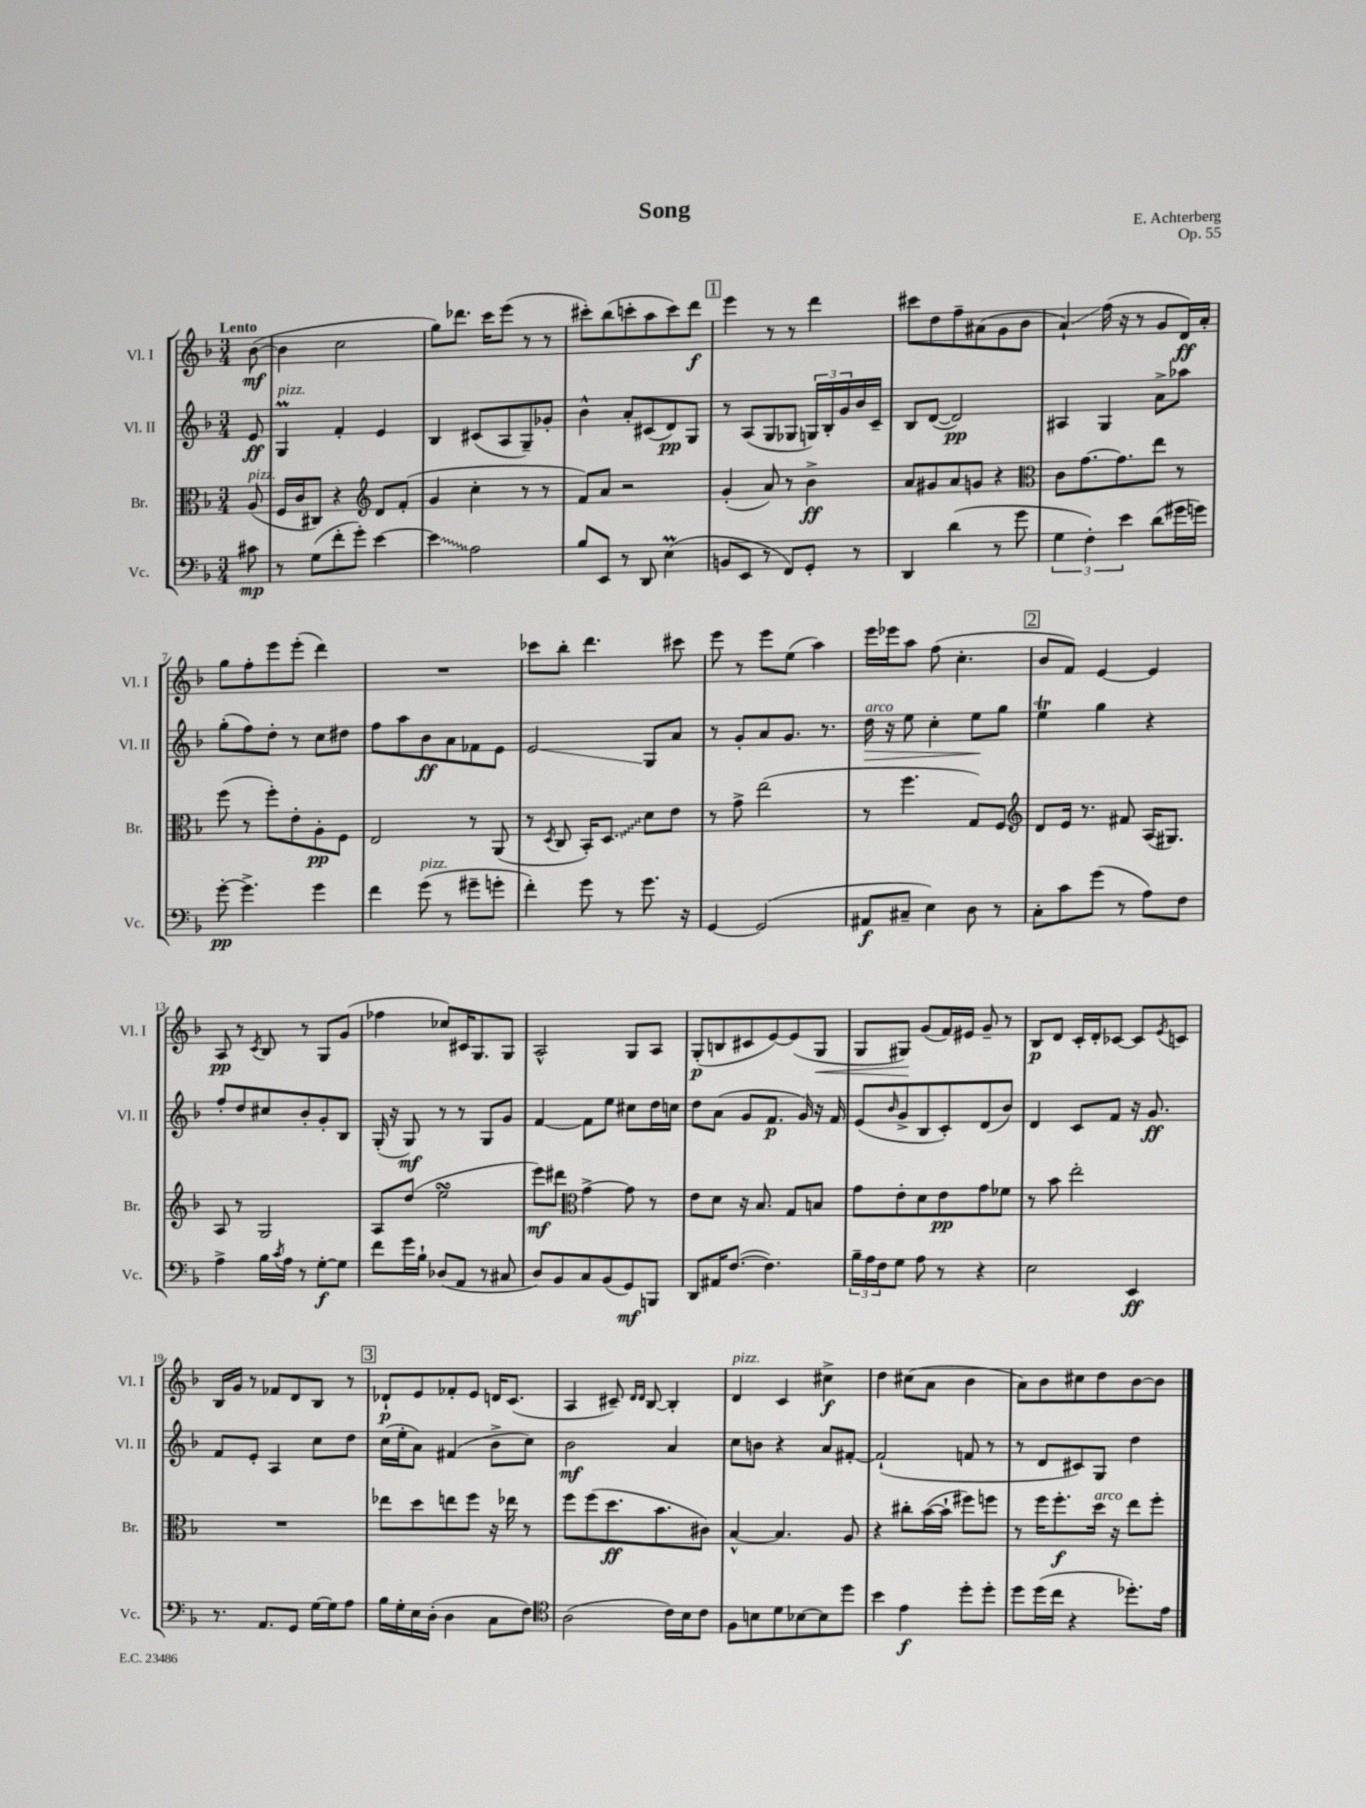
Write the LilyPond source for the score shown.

\header { title = "Song" composer = "E. Achterberg" opus = "Op. 55" }
<<
\new StaffGroup <<
\new Staff = "s0" \with { instrumentName = "Vl. I" shortInstrumentName = "Vl. I" } {
    \clef treble \key f \major \numericTimeSignature \time 3/4 \partial 8 \tempo "Lento"
    bes'8~\mf( |
    bes'4 c''2 |
    g''8) des'''8. c'''16 e'''8( r8 r8 |
    cis'''8-.) bes''8( c'''8-. a''8 c'''8) d'''8\f |
    \mark \markup { \box "1" } e'''4 r8 r8 d'''4 |
    cis'''8 d''8 f''8-- ais'8( g'8 bes'8 |
    a'4-!\glissando) f''16( r16 r8 g'8 d'16\ff) a'16-. |
    g''8 f''8-. e'''8 e'''8-.( d'''4) |
    R2. |
    ces'''8 bes''8-. d'''4. cis'''8 |
    e'''8 r8 e'''8 e''8( a''4) |
    e'''16 ees'''16 a''8 f''8( c''4.-. |
    \mark \markup { \box "2" } bes'8 f'8) e'4~ e'4 |
    a8\pp r8 \acciaccatura { c'8 } bes8 r8 g8 g'8( |
    fes''4 ces''8) cis'16 g8. g8 |
    a2-^ g8 a8 |
    g8-.\p( b8 cis'8 e'8~) e'8( g8\< |
    g8 gis8\!) g'8( f'16) eis'16 g'8-- r8 |
    bes8\p d'8 c'16-. d'16-. ces'8~ ces'8 \acciaccatura { e'8 } c'8 |
    bes16 g'16 r8 fes'8 d'8 bes8 r8 |
    \mark \markup { \box "3" } des'8-!\p e'8 fes'8-. e'8 d'16 c'8.( |
    a4 cis'8--) \grace { d'16 d'16 } bes8~ bes4-. |
    d'4^\markup { \italic "pizz." } c'4 cis''4->\f |
    d''4 cis''8( a'8 bes'4 |
    a'8) bes'8 cis''8 d''8 bes'8~ bes'8 \bar "|." |
}
\new Staff = "s1" \with { instrumentName = "Vl. II" shortInstrumentName = "Vl. II" } {
    \clef treble \key f \major \numericTimeSignature \time 3/4 \partial 8
    e'8\ff |
    g4\prall^\markup { \italic "pizz." } f'4-. e'4 |
    bes4 cis'8( a8 g8--) ges'8-. |
    bes'4-^ a'8-. cis'8( d'8\pp) g8 |
    \mark \markup { \box "1" } r8 a8( g8 ges8 \tuplet 3/2 { g16) bes16-. g'16 } bes'16 c'16-- |
    bes8 d'8~( d'2\pp) |
    ais4 g4 a'8-> aes''8 |
    g''8-.( f''8) d''8-. r8 c''8 dis''8 |
    f''8 a''8 bes'8\ff a'8 fes'8 e'8 |
    e'2\glissando g8 a'8 |
    r8 g'8-. a'8 g'8. r8. |
    d''16\>^\markup { \italic "arco" } r16 e''8 c''4-. e''8\! g''8 |
    \mark \markup { \box "2" } e''4\trill g''4 r4 |
    f''8-. d''8 cis''8 bes'8-. g'8-. bes8 |
    g16-.( r16 g8\mf) r8 r8 g8 g'8 |
    f'4~ f'8 e''8 cis''8 d''16 c''16 |
    d''8 a'8( g'8 f'8.\p g'16) r16 f'16 |
    e'8( \grace { bes'16 } g'8-> bes8 c'8-.) d'8( bes'8) |
    d'4 c'8 f'8 r16 g'8.\ff |
    f'8 e'8-. a4 c''8 d''8 |
    \mark \markup { \box "3" } c''16( e''16-. a'8) fis'4( bes'8-> c''8) |
    bes'2\mf a'4 |
    c''8 b'8 r4 a'8 fis'8~-. |
    fis'2-!( f'8 r8 |
    r8 d'8 cis'8) g8 d''4 \bar "|." |
}
\new Staff = "s2" \with { instrumentName = "Br." shortInstrumentName = "Br." } {
    \clef alto \key f \major \numericTimeSignature \time 3/4 \partial 8
    a8^\markup { \italic "pizz." }( |
    f16 c'16 cis8) r4 \clef treble d'8 f'8-.( |
    g'4 c''4-. r8 r8 |
    f'8) a'8 r2 |
    \mark \markup { \box "1" } g'4-.( a'8) r8 bes'4->\ff |
    a'8 gis'8 a'8 g'8 r4 |
    \clef alto c'8 g'8.~ g'8. e''8 r8 |
    f''8( r8 f''8-.) e'8-. a8-.\pp f8 |
    e2 r8 a,8( |
    r8 \acciaccatura { d8 } c8 bes,16-.) \once \override Glissando.style = #'zigzag d8.\glissando d'8 e'8 |
    r8 g'8-> e''2( |
    r8 f''4. g8) f8 |
    \mark \markup { \box "2" } \clef treble d'8 e'16 r8. fis'8 a16( gis8.) |
    a8 r8 g2 |
    a8 d''8( e''2\turn |
    e'''8\mf) dis'''8 \clef alto g'4~-> g'8 r8 |
    e'8 d'8 r16 bes8. g8 b8 |
    g'8 e'8-. d'8 e'8\pp g'8 fes'8 |
    r8 bes'8 e''2-. |
    R2. |
    \mark \markup { \box "3" } ees''8 d''8 e''8 f''8 r16 ees''16 r8 |
    f''8 f''8( d''8.\ff bes'8. cis'8) |
    bes4~-^ bes4. a8 |
    r4 cis''8-. bes'16~( bes'16-! fis''8) f''8 |
    r8 f''16 f''8.-.\f d''16^\markup { \italic "arco" } r16 e''8 f''8-. \bar "|." |
}
\new Staff = "s3" \with { instrumentName = "Vc." shortInstrumentName = "Vc." } {
    \clef bass \key f \major \numericTimeSignature \time 3/4 \partial 8
    cis'8\mp |
    r8 g8( f'8-. g'8-.) e'4~ |
    \once \override Glissando.style = #'zigzag e'4\glissando a2 |
    bes8 e,8 r8 d,8 e4\prall( |
    \mark \markup { \box "1" } b,8 e,8 r8 f,8) g,8-. r8 |
    d,4 d'4( r8 g'8 |
    \tuplet 3/2 { g4 f4-.) e'4 } d'8( gis'16 g'16) |
    g'8~-.\pp g'4.-> g'4 |
    f'4 g'8^\markup { \italic "pizz." }( r8 gis'8-- g'8-. |
    f'4-.) g'8 r8 g'8. r16 |
    g,4~ g,2( |
    ais,8\f cis8-- e4) d8 r8 |
    \mark \markup { \box "2" } c8-. c'8 g'8( r8 a8) f8 |
    a4-> bes16 \acciaccatura { c'8 } a16 r8 g8~-.\f g8 |
    f'8 g'16 bes16-! des8( a,8 r8 cis8 |
    d8) bes,8 c8 bes,8( g,8\mf) b,,8 |
    d,8 ais,16 f8.~( f4.) |
    \tuplet 3/2 { bes16-- a16 f16 } g8 a8 r8 r4 |
    e2 e,4\ff |
    r8. a,8. g,8 g16~ g16 a8 |
    \mark \markup { \box "3" } bes16 g16-. e16 d16-.( d4 c8 f8) |
    \clef tenor a2( c'16) bes16 c'8 |
    f8 b8 d'8 bes8~ bes8 d''8 |
    bes'4 e'4\f d''8-. d''8-. |
    d''8 d''16( c''16 r4 des''8.-.) e'16 \bar "|." |
}
>>
>>
